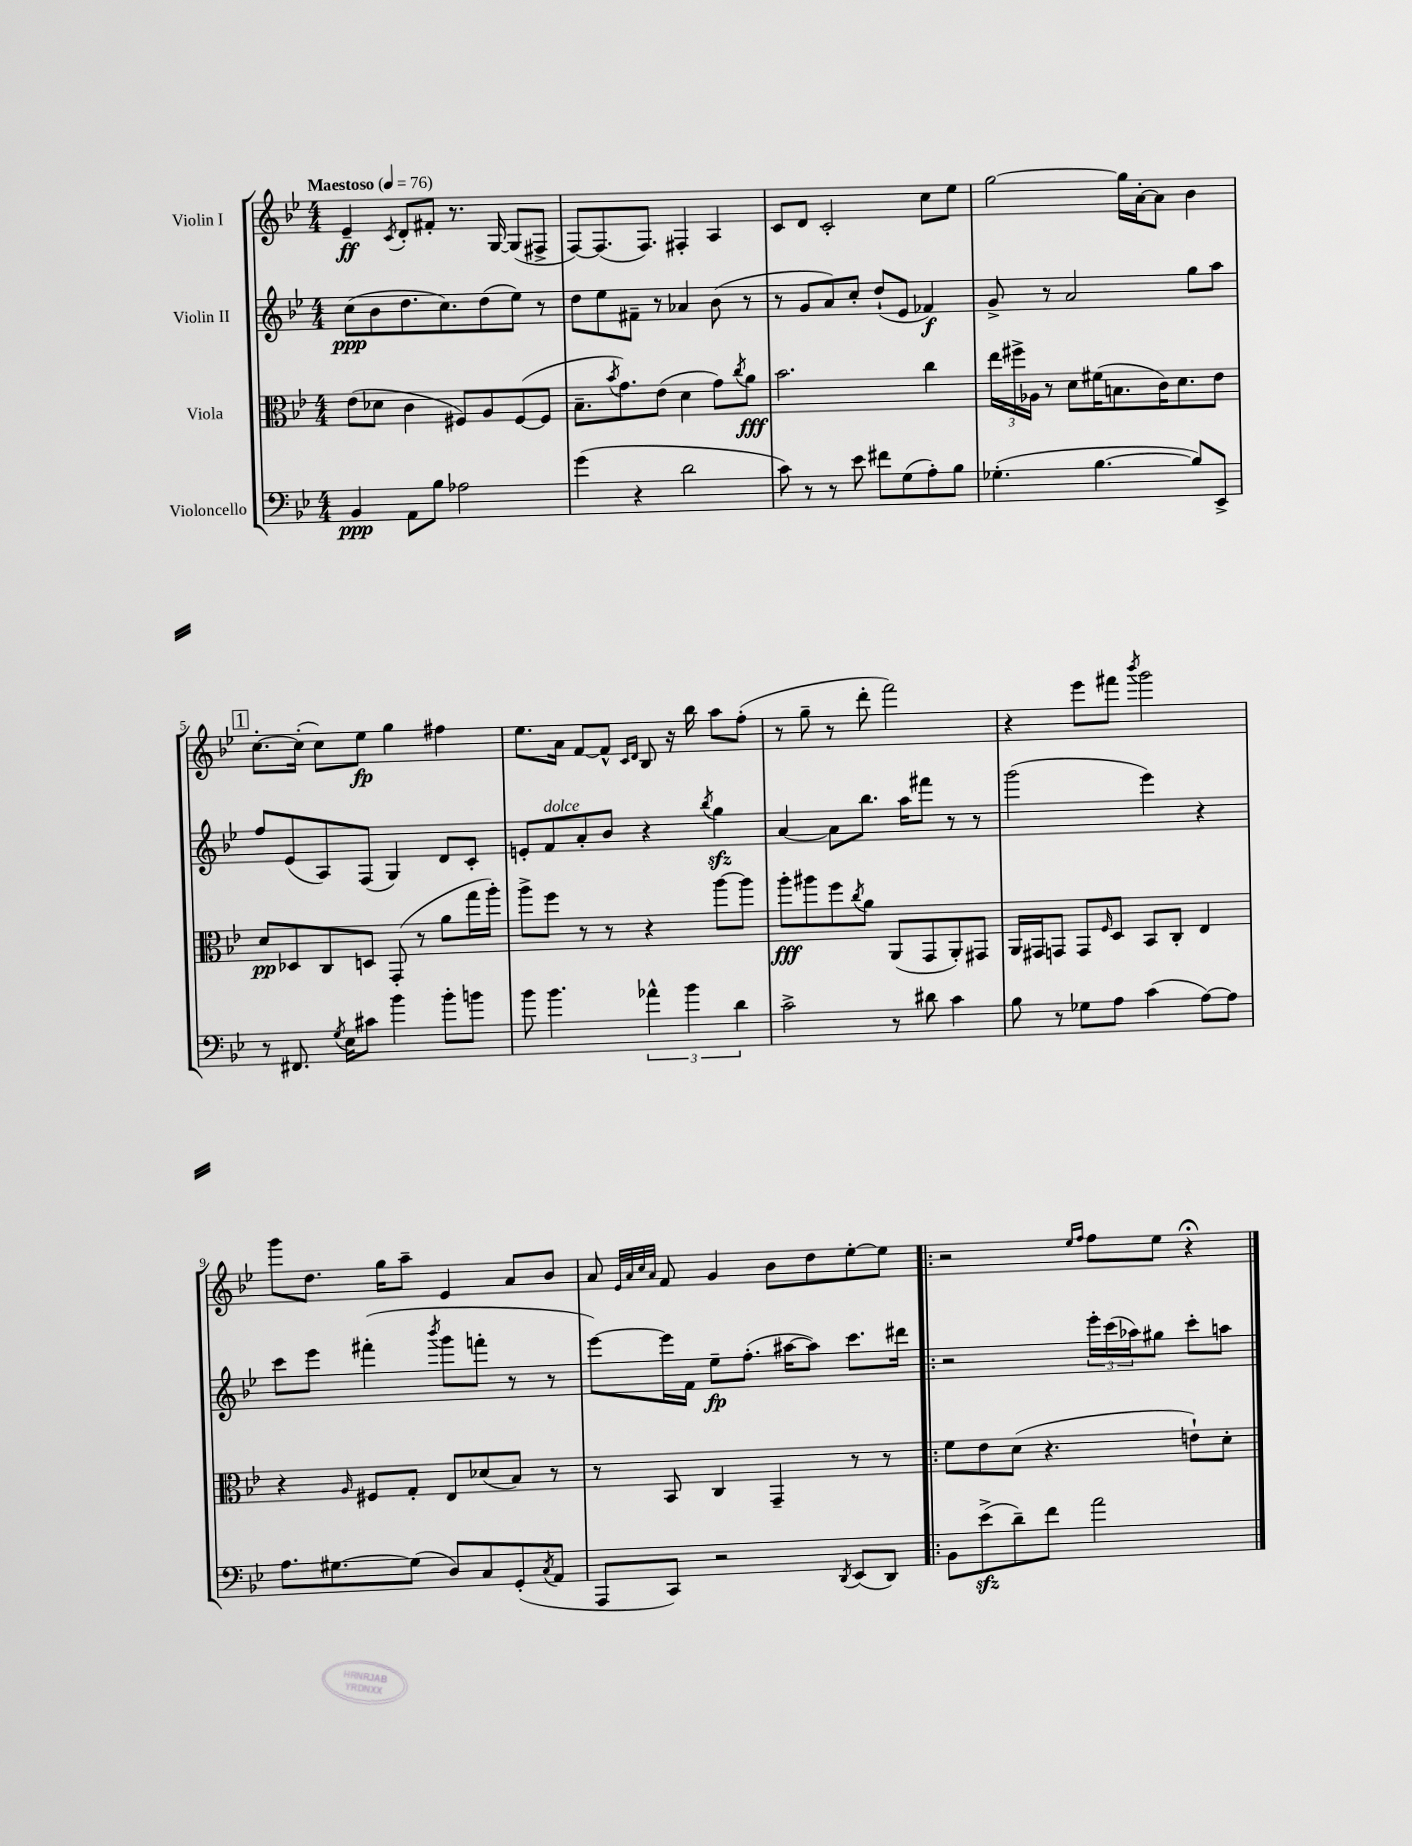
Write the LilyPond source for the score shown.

<<
\new StaffGroup <<
\new Staff = "s0" \with { instrumentName = "Violin I" } {
    \clef treble \key bes \major \numericTimeSignature \time 4/4 \tempo "Maestoso" 4 = 76
    ees'4--\ff \acciaccatura { c'8 } d'8-. fis'8-. r8. g16~ g8( fis8-> |
    f8~) f8.( f8.) fis4-. a4 |
    c'8 d'8 c'2-. c''8 ees''8 |
    g''2~ g''16 a'16~-. a'8 bes'4 |
    \mark \markup { \box "1" } c''8.~-. c''16-.( c''8) ees''8\fp g''4 fis''4 |
    ees''8. a'16 f'8~ f'8-^ \grace { c'16 d'16 } bes8 r16 bes''16 a''8 f''8-.( |
    r8 g''8-- r8 d'''8-. f'''2) |
    r4 ees'''8 fis'''8 \acciaccatura { bes'''8 } g'''2 |
    g'''8 d''8. g''16 a''8-- ees'4 a'8 bes'8 |
    a'8 \grace { ees'32 a'32 c''32 a'32 } f'8 g'4 bes'8 d''8 ees''8~-. ees''8 |
    \bar ".|:" r2 \grace { ees''16 f''16 } f''8 ees''8 r4\fermata \bar "|." |
}
\new Staff = "s1" \with { instrumentName = "Violin II" } {
    \clef treble \key bes \major \numericTimeSignature \time 4/4
    c''8\ppp( bes'8 d''8. c''8.) d''8( ees''8) r8 |
    d''8 ees''8 fis'8-- r8 aes'4 bes'8( r8 |
    r8 g'8 a'8) c''8-. d''8-!( ees'8 fes'4\f) |
    g'8-> r8 a'2 g''8 a''8 |
    \mark \markup { \box "1" } f''8 ees'8( a8) f8( g4) d'8 c'8-. |
    e'8-. f'8^\markup { \italic "dolce" } a'8-. bes'8 r4 \acciaccatura { bes''8 } g''4\sfz |
    a'4~ a'8 bes''8. a''16 fis'''8 r8 r8 |
    g'''2( ees'''4) r4 |
    c'''8 ees'''8 fis'''4-.( \acciaccatura { bes'''8 } g'''8 f'''8-. r8 r8 |
    ees'''8~) ees'''16 f'16 ees''8--\fp f''8.-.( ais''16~ ais''8) c'''8. dis'''16 |
    \bar ".|:" r2 \tuplet 3/2 { ees'''16-. c'''16( aes''16) } gis''8 c'''8-. a''8 \bar "|." |
}
\new Staff = "s2" \with { instrumentName = "Viola" } {
    \clef alto \key bes \major \numericTimeSignature \time 4/4
    ees'8( des'8 c'4 fis8) a8 fis8~( fis8 |
    bes8.-- \acciaccatura { bes'8 } g'8.) ees'8( d'4 g'8) \acciaccatura { c''8 } a'8\fff |
    bes'2. c''4 |
    \tuplet 3/2 { ees''16 fis''16-> aes16 } r8 d'8 fis'16( b8. c'16) d'8. ees'8 |
    \mark \markup { \box "1" } d'8\pp des8 c8 d8 g,8-.( r8 a'8 g''16 a''16-.) |
    a''8-> f''8 r8 r8 r4 a''8~ a''8 |
    a''8-.\fff ais''8 f''8 \acciaccatura { c''8 } a'8 a,8( g,8 a,8-.) gis,8 |
    a,16 gis,16 g,8 g,8 \grace { f16 } d8 bes,8 c8-. ees4 |
    r4 \grace { a16 } fis8 g8-. ees8 des'8( bes8) r8 |
    r8 bes,8 c4 g,4-- r8 r8 |
    \bar ".|:" f'8 ees'8 d'8( r4. e'8-!) d'8-. \bar "|." |
}
\new Staff = "s3" \with { instrumentName = "Violoncello" } {
    \clef bass \key bes \major \numericTimeSignature \time 4/4
    bes,4\ppp a,8 bes8 aes2 |
    g'4( r4 d'2 |
    c'8) r8 r8 ees'8 fis'8 g8( a8-.) bes8 |
    ges4.-.( bes4.~ bes8) ees,8-> |
    \mark \markup { \box "1" } r8 fis,8. \acciaccatura { g8 } ees16 cis'8 bes'4 bes'8-. b'8 |
    bes'8 bes'4. \tuplet 3/2 { aes'4-^ bes'4 d'4 } |
    c'2-> r8 dis'8 c'4 |
    bes8 r8 ges8 a8 c'4( a8~) a8 |
    a8. gis8.~ gis8( d8) c8 g,8-.( \acciaccatura { c8 } a,8 |
    a,,8 c,8) r2 \acciaccatura { d,8 } ees,8( d,8) |
    \bar ".|:" bes,8 ees'8->\sfz( d'8--) f'8 a'2 \bar "|." |
}
>>
>>
